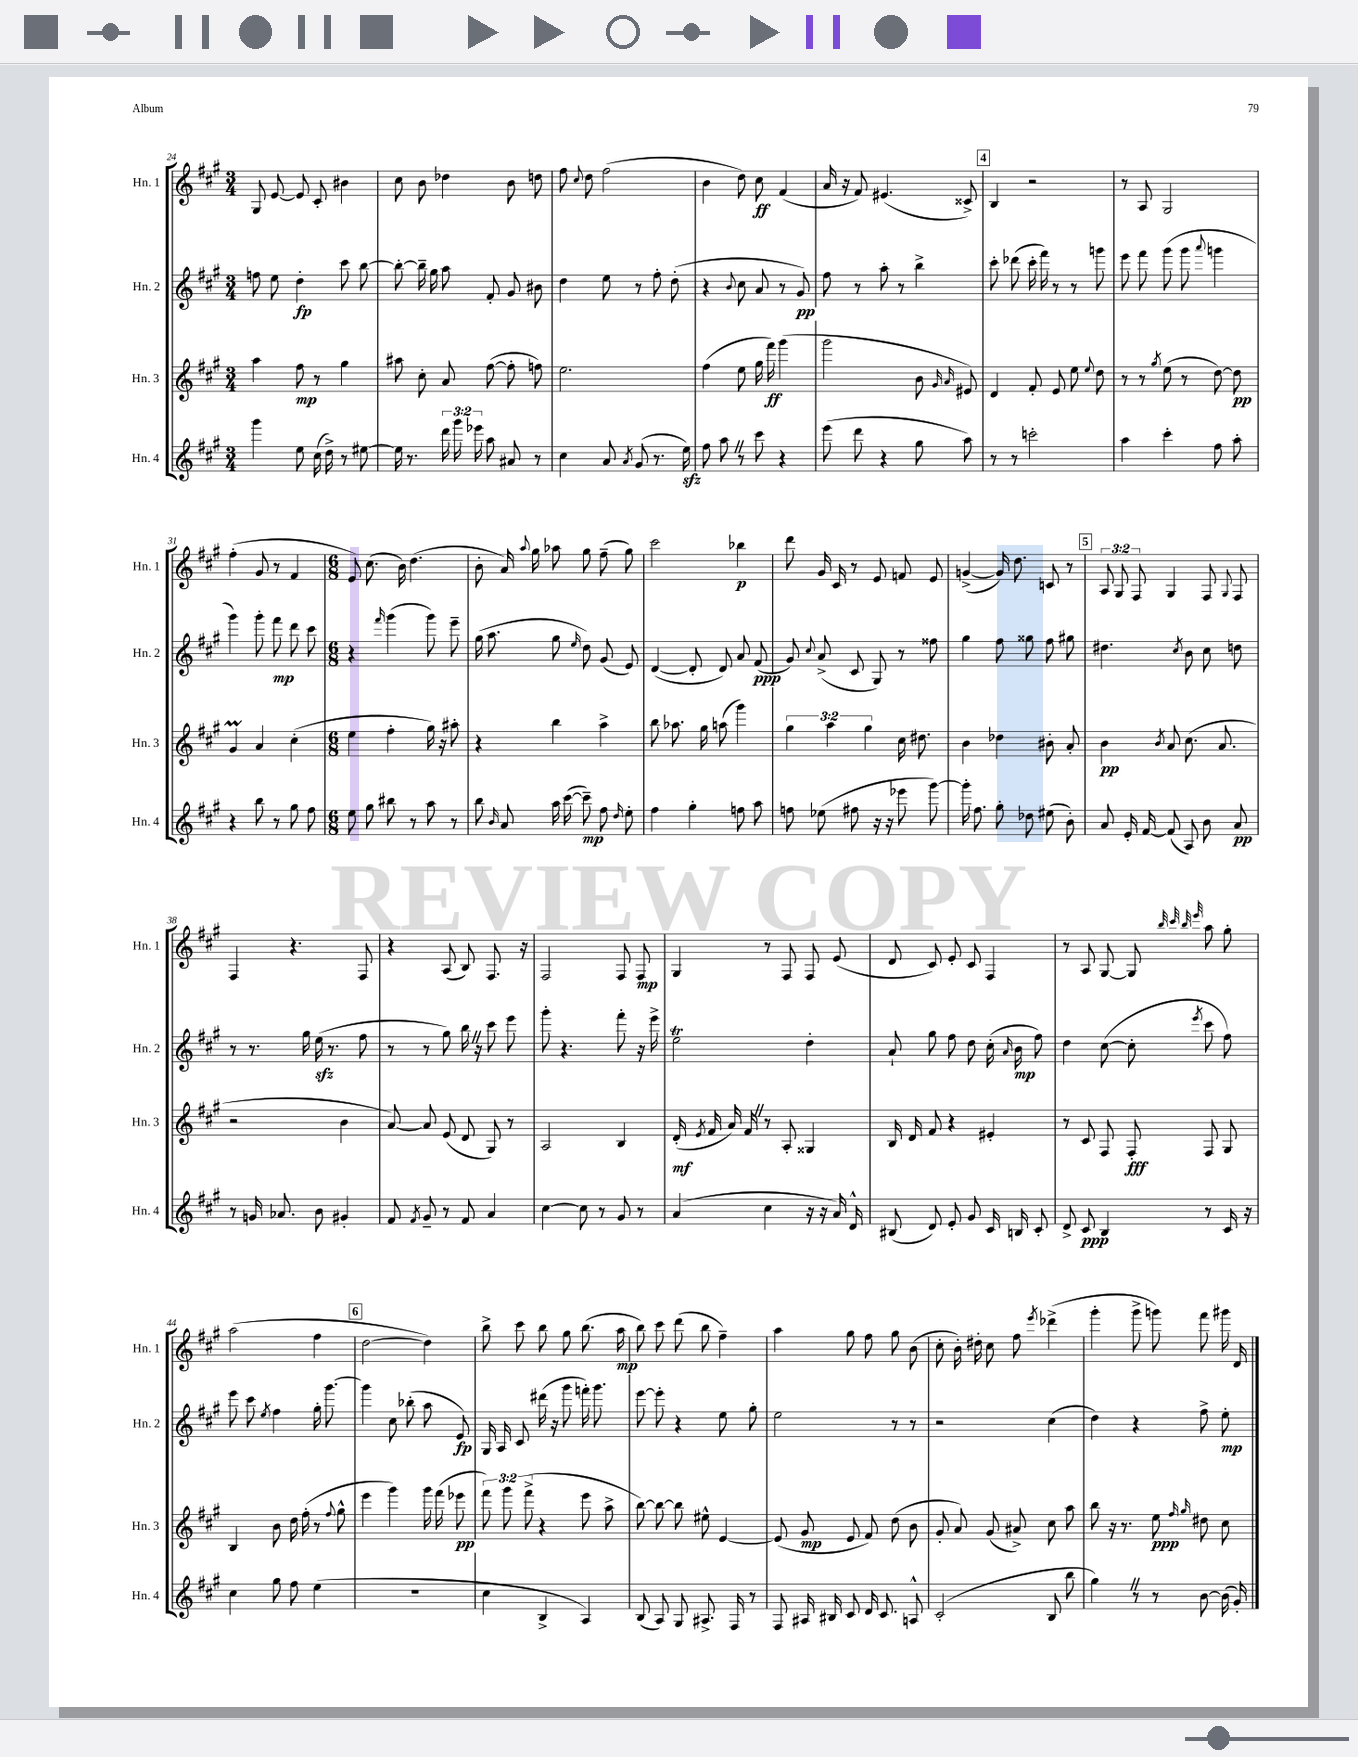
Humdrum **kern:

**kern	**dynam	**kern	**dynam	**kern	**dynam	**kern	**dynam
*part4	*part4	*part3	*part3	*part2	*part2	*part1	*part1
*staff4	*staff4	*staff3	*staff3	*staff2	*staff2	*staff1	*staff1
*I"Hn. 4	*	*I"Hn. 3	*	*I"Hn. 2	*	*I"Hn. 1	*
*I'Hn. 4	*	*I'Hn. 3	*	*I'Hn. 2	*	*I'Hn. 1	*
*clefG2	*	*clefG2	*	*clefG2	*	*clefG2	*
*k[f#c#g#]	*	*k[f#c#g#]	*	*k[f#c#g#]	*	*k[f#c#g#]	*
*M3/4	*	*M3/4	*	*M3/4	*	*M3/4	*
=24	=24	=24	=24	=24	=24	=24	=24
4ggg#\	.	4aa\	.	8ffn\	.	8G#/	.
.	.	.	.	8ee\	.	[8e/	.
8ee\	.	8ff#\	mp	4dd'\	fp	8e/]	.
(16cc#\	.	8r	.	.	.	8c#'/	.
16dd^\)	.	.	.	.	.	.	.
8r	.	4gg#\	.	8ccc#\	.	4b#X\	.
[8ee#X\	.	.	.	[8bb\	.	.	.
=25	=25	=25	=25	=25	=25	=25	=25
16ee#\]	.	8aa#X\	.	8bb'\_	.	8cc#\	.
8.r	.	.	.	.	.	.	.
.	.	8cc#'\	.	16bb~\]	.	8b\	.
.	.	.	.	16gg#\	.	.	.
24ddd\	.	8a/	.	8aa\	.	4dd-X\	.
24ggg#\	.	.	.	.	.	.	.
24eee-X\	.	.	.	.	.	.	.
8aa\	.	([8ff#\	.	8f#'/	.	.	.
8a#X/	.	8ff#'\]	.	8g#/	.	8b\	.
8r	.	8ffn\)	.	8b#X\	.	8ddn\	.
=26	=26	=26	=26	=26	=26	=26	=26
4cc#\	.	2.ee\	.	4dd\	.	8ff#\	.
.	.	.	.	.	.	8qqcc#/	.
.	.	.	.	.	.	8dd\	.
8a/	.	.	.	8ee\	.	(2ff#\	.
8qa/	.	.	.	.	.	.	.
(8g#/	.	.	.	8r	.	.	.
8.r	.	.	.	8ff#'\	.	.	.
.	.	.	.	(8dd'\	.	.	.
16eezz\)	.	.	.	.	.	.	.
=27	=27	=27	=27	=27	=27	=27	=27
8ff#\	.	(4ff#\	.	4r	.	4b\	.
8aaZ\	.	.	.	.	.	.	.
.	.	.	.	8qqb/	.	.	.
8r	.	8ee\	.	8cc#\	.	8dd\)	.
8ccc#\	.	16gg#\	.	8a/	.	8cc#\	ff
.	.	16fff#\)	ff	.	.	.	.
4r	.	(4ggg#\	.	8r	.	(4f#/	.
.	.	.	.	8g#/)	pp	.	.
=28	=28	=28	=28	=28	=28	=28	=28
(8eee\	.	2ggg#\	.	8ff#\	.	16a/	.
.	.	.	.	.	.	16r	.
8ddd\	.	.	.	8r	.	8f#/)	.
4r	.	.	.	8aa'\	.	(4.e#X/	.
.	.	.	.	8r	.	.	.
8gg#\	.	8b\	.	4bb^\	.	.	.
.	.	16qqg#/	.	.	.	.	.
.	.	16qqa/	.	.	.	.	.
8aa\)	.	8e#X/)	.	.	.	8c##X^/)	.
!!LO:REH:place=s1:t=4
=29	=29	=29	=29	=29	=29	=29	=29
8r	.	4d/	.	8ccc#'\	.	4B/	.
8r	.	.	.	(8ddd-X\	.	.	.
2cccn'\	.	8f#'/	.	16ccc#'\	.	2r	.
.	.	.	.	16fff#\)	.	.	.
.	.	8e/	.	8r	.	.	.
.	.	8ee\	.	8r	.	.	.
.	.	8qqee/	.	.	.	.	.
.	.	8dd\	.	8gggn\	.	.	.
=30	=30	=30	=30	=30	=30	=30	=30
4aa\	.	8r	.	8eee\	.	8r	.
.	.	8r	.	8fff#\	.	8A/	.
.	.	8qgg#/	.	.	.	.	.
4ccc#'\	.	(8ee\	.	(8ggg#\	.	2G#/	.
.	.	8r	.	8ggg#\	.	.	.
.	.	.	.	8qqaaa/	.	.	.
8ff#\	.	[8dd\)	.	4gggn\	.	.	.
8aa'\	.	8dd\]	pp	.	.	.	.
!!LO:LB:g=z
=31	=31	=31	=31	=31	=31	=31	=31
4r	.	4g#m/	.	4ggg#\)	.	(4ff#'\	.
8bb\	.	4a/	.	8ggg#'\	.	8g#/	.
8r	.	.	.	8fff#\	mp	8r	.
8gg#\	.	(4cc#'\	.	8ddd\	.	4f#/	.
8ff#\	.	.	.	8ccc#\	.	.	.
=32	=32	=32	=32	=32	=32	=32	=32
*M6/8	*	*M6/8	*	*M6/8	*	*M6/8	*
8ee\	.	4ee\	.	4r	.	8e/)	.
8gg#\	.	.	.	.	.	(8.cc#\	.
.	.	.	.	16qqfff#/	.	.	.
8bb#X\	.	4ff#'\	.	(4ggg#\	.	.	.
.	.	.	.	.	.	16b\)	.
8r	.	.	.	.	.	(4.dd\	.
8aa\	.	16gg#\)	.	8ggg#\)	.	.	.
.	.	16r	.	.	.	.	.
8r	.	8aa#X'\	.	8eee~\	.	.	.
=33	=33	=33	=33	=33	=33	=33	=33
8bb\	.	4r	.	(16gg#\	.	8b'\	.
.	.	.	.	8.aa\	.	.	.
16qqb/	.	.	.	.	.	.	.
8a/	.	.	.	.	.	16a/)	.
.	.	.	.	.	.	8qqaa/	.
.	.	.	.	.	.	16gg#\	.
16aa\	.	4bb\	.	8gg#\	.	8aa-X\	.
([16ccc#\	.	.	.	.	.	.	.
.	.	.	.	16qqee/	.	.	.
8ccc#~\])	mp	.	.	8dd\)	.	8gg#\	.
8ff#\	.	4aa^\	.	(8g#/	.	(8ff#~\	.
16qqdd/	.	.	.	.	.	.	.
8ee'\	.	.	.	8e/)	.	8gg#\)	.
=34	=34	=34	=34	=34	=34	=34	=34
4ff#\	.	8bb\	.	([4d/	.	2ccc#\	.
.	.	8.aa-X\	.	.	.	.	.
4gg#'\	.	.	.	8d'/]	.	.	.
.	.	16gg#\	.	.	.	.	.
.	.	(8aan\	.	8d/)	.	.	.
8ffn\	.	4ggg#\)	.	8a/	.	4bb-X\	p
8aa\	.	.	.	(8f#/	ppp	.	.
=35	=35	=35	=35	=35	=35	=35	=35
8ffn\	.	6gg#\	.	8g#/)	.	8ddd\	.
.	.	.	.	8qqcc#/	.	.	.
(8ee-X\	.	.	.	(8a^/	.	16g#/	.
.	.	6aa\	.	.	.	.	.
.	.	.	.	.	.	16c#/	.
8ff#X\	.	.	.	8c#/	.	8r	.
.	.	6gg#\	.	.	.	.	.
16r	.	.	.	8G#/)	.	8e/	.
16r	.	.	.	.	.	.	.
8eee-X\	.	16cc#\	.	8r	.	8fn/	.
.	.	8.dd#X\	.	.	.	.	.
[8ggg#\)	.	.	.	8ff##X\	.	8e/	.
=36	=36	=36	=36	=36	=36	=36	=36
16ggg#'\]	.	4b\	.	4gg#\	.	([4gn^/	.
8.ff#\	.	.	.	.	.	.	.
8gg#'\	.	4dd-X\	.	8ff#\	.	16g/])	.
.	.	.	.	.	.	8.dd\	.
8dd-X\	.	.	.	8gg##X\	.	.	.
(8ee#X\	.	8b#X'\	.	8ff#\	.	8cn/	.
8b'\)	.	8a'/	.	8gg#X\	.	8r	.
!!LO:REH:place=s1:t=5
=37	=37	=37	=37	=37	=37	=37	=37
8a/	.	4b\	pp	4.dd#X\	.	12A/	.
.	.	.	.	.	.	12G#/	.
16e'/	.	.	.	.	.	.	.
.	.	.	.	.	.	12F#/	.
[16f#/	.	.	.	.	.	.	.
.	.	8qb/	.	.	.	.	.
(8f#/]	.	8a/	.	.	.	4G#/	.
.	.	.	.	8qcc#/	.	.	.
8A/)	.	(8.cc#\	.	8b\	.	.	.
8b\	.	.	.	8cc#\	.	8F#/	.
.	.	8.a/	.	.	.	.	.
.	.	.	.	.	.	8qqG#/	.
8a/	pp	.	.	8ddn\	.	8F#/	.
!!LO:LB:g=z
=38	=38	=38	=38	=38	=38	=38	=38
8r	.	2r	.	8r	.	4F#/	.
16gn/	.	.	.	8.r	.	.	.
8.a-X/	.	.	.	.	.	.	.
.	.	.	.	.	.	4.r	.
.	.	.	.	16gg#\	.	.	.
8b\	.	.	.	(16eezz\	.	.	.
.	.	.	.	8.r	.	.	.
4g#X'/	.	4b\	.	.	.	.	.
.	.	.	.	8ff#\	.	8F#/	.
=39	=39	=39	=39	=39	=39	=39	=39
8f#/	.	[8a/)	.	8r	.	4r	.
8qf#/	.	.	.	.	.	.	.
8g#~/	.	8a/]	.	8r	.	.	.
8r	.	(8e/	.	8gg#\)	.	(8A/	.
8f#/	.	8d/	.	16bbZ\	.	8B/)	.
.	.	.	.	16r	.	.	.
4a/	.	8G#/)	.	8ccc#\	.	8.F#/	.
.	.	8r	.	8eee\	.	.	.
.	.	.	.	.	.	16r	.
=40	=40	=40	=40	=40	=40	=40	=40
[4cc#\	.	2A/	.	8ggg#'\	.	2F#/	.
.	.	.	.	4.r	.	.	.
8cc#\]	.	.	.	.	.	.	.
8r	.	.	.	.	.	.	.
8g#/	.	4B/	.	8fff#'\	.	8F#/	.
8r	.	.	.	16r	.	8F#/	mp
.	.	.	.	16eee^\	.	.	.
=41	=41	=41	=41	=41	=41	=41	=41
(4a/	.	(16d'/	mf	2eeT\	.	4G#/	.
.	.	8qe/	.	.	.	.	.
.	.	16f#/	.	.	.	.	.
.	.	16a/)	.	.	.	.	.
.	.	16f#Z/	.	.	.	.	.
4cc#\	.	8r	.	.	.	8r	.
.	.	8A'/	.	.	.	8F#/	.
16r	.	4G##X/	.	4dd'\	.	8F#/	.
16r	.	.	.	.	.	.	.
16a/)	.	.	.	.	.	(8e/	.
16d^^/	.	.	.	.	.	.	.
=42	=42	=42	=42	=42	=42	=42	=42
(8B#X/	.	16B/	.	8a`/	.	8d/	.
.	.	16d/	.	.	.	.	.
8d/)	.	8f#/	.	8gg#\	.	8c#/)	.
8e'/	.	4r	.	8ff#\	.	8e'/	.
8g#/	.	.	.	8dd\	.	8c#/	.
16c#/	.	4e#X'/	.	(16cc#'\	.	4F#/	.
.	.	.	.	16qqa/	.	.	.
16Bn/	.	.	.	16b\	mp	.	.
8c#'/	.	.	.	8ff#\)	.	.	.
=43	=43	=43	=43	=43	=43	=43	=43
8d^/	.	8r	.	4dd\	.	8r	.
8c#/	ppp	8c#/	.	.	.	8A/	.
4B/	.	8F#/	.	([8cc#\	.	[8G#/	.
.	.	8F#'/	fff	8cc#'\]	.	8G#/]	.
.	.	.	.	.	.	32qqbb/	.
.	.	.	.	.	.	32qqccc#/	.
.	.	.	.	.	.	32qqbb/	.
.	.	.	.	8qeee/	.	32qqeee/	.
8r	.	8F#/	.	8ccc#\	.	8aa\	.
16c#/	.	8G#/	.	8ff#\)	.	8gg#'\	.
16r	.	.	.	.	.	.	.
!!LO:LB:g=z
=44	=44	=44	=44	=44	=44	=44	=44
4cc#\	.	4B/	.	8eee\	.	(2aa\	.
.	.	.	.	8ccc#\	.	.	.
.	.	.	.	8qee/	.	.	.
8gg#\	.	8b\	.	4ff#\	.	.	.
8ff#\	.	16dd\	.	.	.	.	.
.	.	(16ff#'\	.	.	.	.	.
(4ee\	.	8r	.	16gg#'\	.	4ff#\	.
.	.	.	.	[8.ggg#\	.	.	.
.	.	8qqff#/	.	.	.	.	.
.	.	8gg#^^\	.	.	.	.	.
!!LO:REH:place=s1:t=6
=45	=45	=45	=45	=45	=45	=45	=45
2.r	.	4eee\	.	4ggg#\]	.	[2dd\	.
.	.	4ggg#\)	.	8cc#\	.	.	.
.	.	.	.	(8bb-X'\	.	.	.
.	.	16ggg#\	.	8aa\	.	4dd\])	.
.	.	(16fff#\	.	.	.	.	.
.	.	8eee-X\	pp	8e/)	fp	.	.
=46	=46	=46	=46	=46	=46	=46	=46
4cc#\	.	12fff#\)	.	16G#/	.	8bb^\	.
.	.	.	.	16A/	.	.	.
.	.	12ggg#\	.	.	.	.	.
.	.	.	.	8c#/	.	8ccc#\	.
.	.	(12fff#^\	.	.	.	.	.
4B^/	.	4r	.	(16ddd#X\	.	8bb\	.
.	.	.	.	16r	.	.	.
.	.	.	.	8ggg#\	.	8gg#\	.
4A/)	.	8eee\	.	16fffn'\)	.	(8.bb\	.
.	.	.	.	8.ggg#\	.	.	.
.	.	8aa^\	.	.	.	.	.
.	.	.	.	.	.	16aa\	mp
=47	=47	=47	=47	=47	=47	=47	=47
(8B/	.	[8bb\)	.	[8eee\	.	8bb\)	.
8A/)	.	8bb\_	.	8eee'\]	.	8ccc#\	.
8G#/	.	8bb\]	.	4r	.	(8ddd\	.
8.A#X^/	.	8ee#X^^\	.	.	.	8bb\	.
.	.	[4e/	.	8ee\	.	4ff#~\)	.
16F#/	.	.	.	.	.	.	.
8r	.	.	.	8gg#'\	.	.	.
=48	=48	=48	=48	=48	=48	=48	=48
8F#/	.	(8e/]	.	2ee\	.	4aa\	.
16A#X/	.	8g#/	mp	.	.	.	.
16B#X/	.	.	.	.	.	.	.
8c#/	.	8e/	.	.	.	8gg#\	.
16d/	.	8f#/)	.	.	.	8ff#\	.
8.c#/	.	.	.	.	.	.	.
.	.	(8dd\	.	8r	.	8gg#\	.
8An^^/	.	8b\	.	8r	.	(8b\	.
=49	=49	=49	=49	=49	=49	=49	=49
(2c#'/	.	8g#'/	.	2r	.	8cc#'\	.
.	.	8a/)	.	.	.	16b'\)	.
.	.	.	.	.	.	16dd#X'\	.
.	.	(8g#/	.	.	.	8cc#\	.
.	.	8a#X^/)	.	.	.	8ff#\	.
.	.	.	.	.	.	8qeee/	.
8B/	.	8cc#\	.	(4cc#\	.	(4ddd-X^\	.
8bb\	.	8aa\	.	.	.	.	.
=50	=50	=50	=50	=50	=50	=50	=50
4gg#Z\)	.	8bb\	.	4dd\)	.	4ggg#'\	.
.	.	16r	.	.	.	.	.
.	.	8.r	.	.	.	.	.
8r	.	.	.	4r	.	8ggg#^\	.
8r	.	8ee\	ppp	.	.	8gggn\)	.
.	.	16qqff#/	.	.	.	.	.
.	.	16qqgg#/	.	.	.	.	.
[8b\	.	8dd#X\	.	8ff#^\	.	8fff#\	.
(16b\]	.	8cc#\	.	8ee'\	mp	16ggg#X\	.
16g#'/)	.	.	.	.	.	16d/	.
==	==	==	==	==	==	==	==
*-	*-	*-	*-	*-	*-	*-	*-
